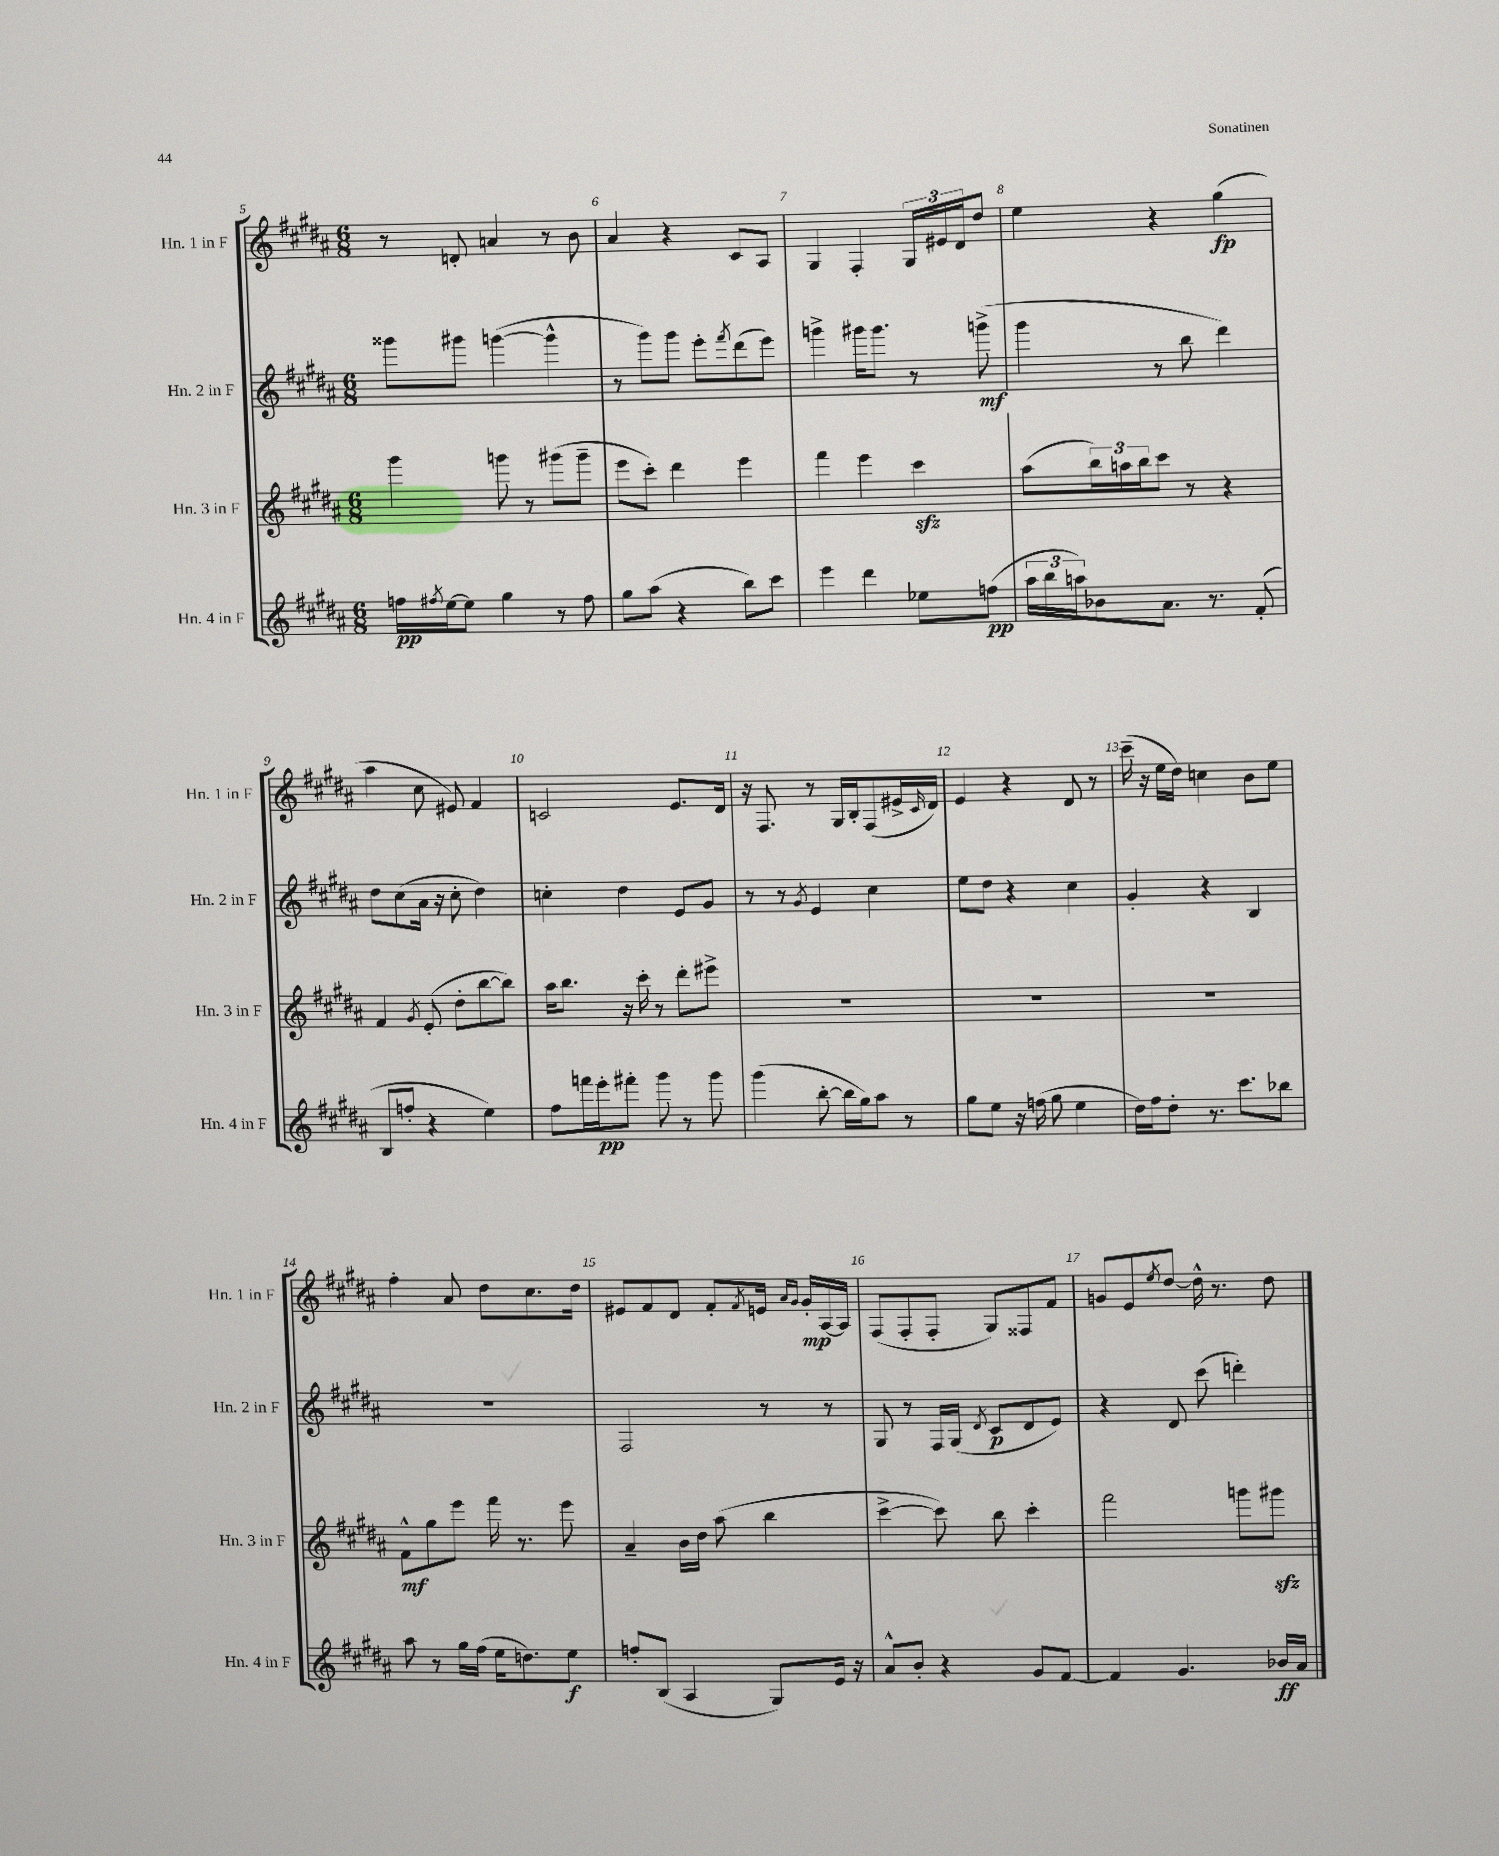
<<
\new StaffGroup <<
\new Staff = "s0" \with { instrumentName = "Hn. 1 in F" shortInstrumentName = "Hn. 1 in F" } {
    \clef treble \key b \major \numericTimeSignature \time 6/8
    r8 d'8-. a'4 r8 b'8 |
    ais'4 r4 cis'8 ais8 |
    gis4 fis4-. \tuplet 3/2 { gis16 eis'16 dis'16 } dis''8 |
    e''4 r4 gis''4\fp( |
    ais''4 cis''8 eis'8) fis'4 |
    c'2 e'8. dis'16 |
    r16 fis8. r8 gis16 b16-. fis8( eis'16-> \grace { cis'16 } dis'16) |
    e'4 r4 dis'8 r8 |
    cis'''16--( r16 e''16 dis''16) c''4 b'8 e''8 |
    fis''4-. ais'8 dis''8 cis''8. dis''16 |
    eis'8 fis'8 dis'8 fis'8-. \acciaccatura { fis'8 } e'16 \grace { ais'16 gis'16 } gis'16-.\mp ais16~ ais16 |
    fis8( fis8-. fis8-. gis8) fisis8 fis'8 |
    g'8 e'8 \acciaccatura { e''8 } dis''8~ dis''16-^ r8. dis''8 \bar "|." |
}
\new Staff = "s1" \with { instrumentName = "Hn. 2 in F" shortInstrumentName = "Hn. 2 in F" } {
    \clef treble \key b \major \numericTimeSignature \time 6/8
    gisis'''8 gis'''8 g'''4~( g'''4-^ |
    r8 gis'''8) gis'''8 e'''8-. \acciaccatura { fis'''8 } dis'''8( e'''8) |
    g'''4-> gis'''16 gis'''8. r8 g'''8->\mf( |
    gis'''4 r8 b''8 dis'''4) |
    dis''8 cis''8( ais'16 r16 cis''8-. dis''4) |
    c''4-. dis''4 e'8 gis'8 |
    r8 r8 \acciaccatura { gis'8 } e'4 cis''4 |
    e''8 dis''8 r4 cis''4 |
    gis'4-. r4 b4 |
    R2. |
    fis2 r8 r8 |
    gis8 r8 fis16 gis16( \acciaccatura { dis'8 } cis'8\p dis'8 e'8) |
    r4 dis'8 cis'''8( d'''4-.) \bar "|." |
}
\new Staff = "s2" \with { instrumentName = "Hn. 3 in F" shortInstrumentName = "Hn. 3 in F" } {
    \clef treble \key b \major \numericTimeSignature \time 6/8
    gis'''4 g'''8 r8 gis'''8( gis'''8-- |
    e'''8 cis'''8-.) dis'''4 e'''4 |
    fis'''4 e'''4 cis'''4\sfz |
    ais''8( \tuplet 3/2 { b''16) a''16 b''16 } cis'''8 r8 r4 |
    fis'4 \acciaccatura { gis'8 } e'8-.( dis''8-. b''8~ b''8) |
    ais''16 b''8. r16 cis'''16-. r8 dis'''8-. eis'''8-> |
    R2. |
    R2. |
    R2. |
    fis'8-^\mf gis''8 e'''8 fis'''16 r8. e'''8 |
    ais'4-- b'16 dis''16 ais''8( b''4 |
    cis'''4~-> cis'''8) b''8 cis'''4-. |
    fis'''2 g'''8 gis'''8\sfz \bar "|." |
}
\new Staff = "s3" \with { instrumentName = "Hn. 4 in F" shortInstrumentName = "Hn. 4 in F" } {
    \clef treble \key b \major \numericTimeSignature \time 6/8
    f''16\pp \acciaccatura { fis''8 } e''16~ e''8 gis''4 r8 fis''8 |
    gis''8 ais''8( r4 b''8) cis'''8 |
    e'''4 dis'''4 ees''8 f''8\pp( |
    \tuplet 3/2 { ais''16 b''16 a''16) } bes'8 ais'8. r8. fis'8-.( |
    b8 f''8-. r4 e''4) |
    fis''8 f'''16 e'''16-.\pp fis'''8-. gis'''8 r8 gis'''8 |
    gis'''4( b''8~-. b''16 gis''16) ais''8 r8 |
    gis''8 e''8 r16 f''16( gis''8 e''4 |
    dis''16) fis''16 dis''8-. r8. cis'''8. bes''8 |
    ais''8 r8 gis''16 fis''16( e''16 d''8.) e''8\f |
    f''8-. b8( ais4 gis8) e'16 r16 |
    ais'8-^ b'8-. r4 gis'8 fis'8~ |
    fis'4 gis'4. bes'16\ff ais'16 \bar "|." |
}
>>
>>
\layout { \context { \Score currentBarNumber = #5 \override BarNumber.break-visibility = ##(#f #t #t) barNumberVisibility = #all-bar-numbers-visible } }
